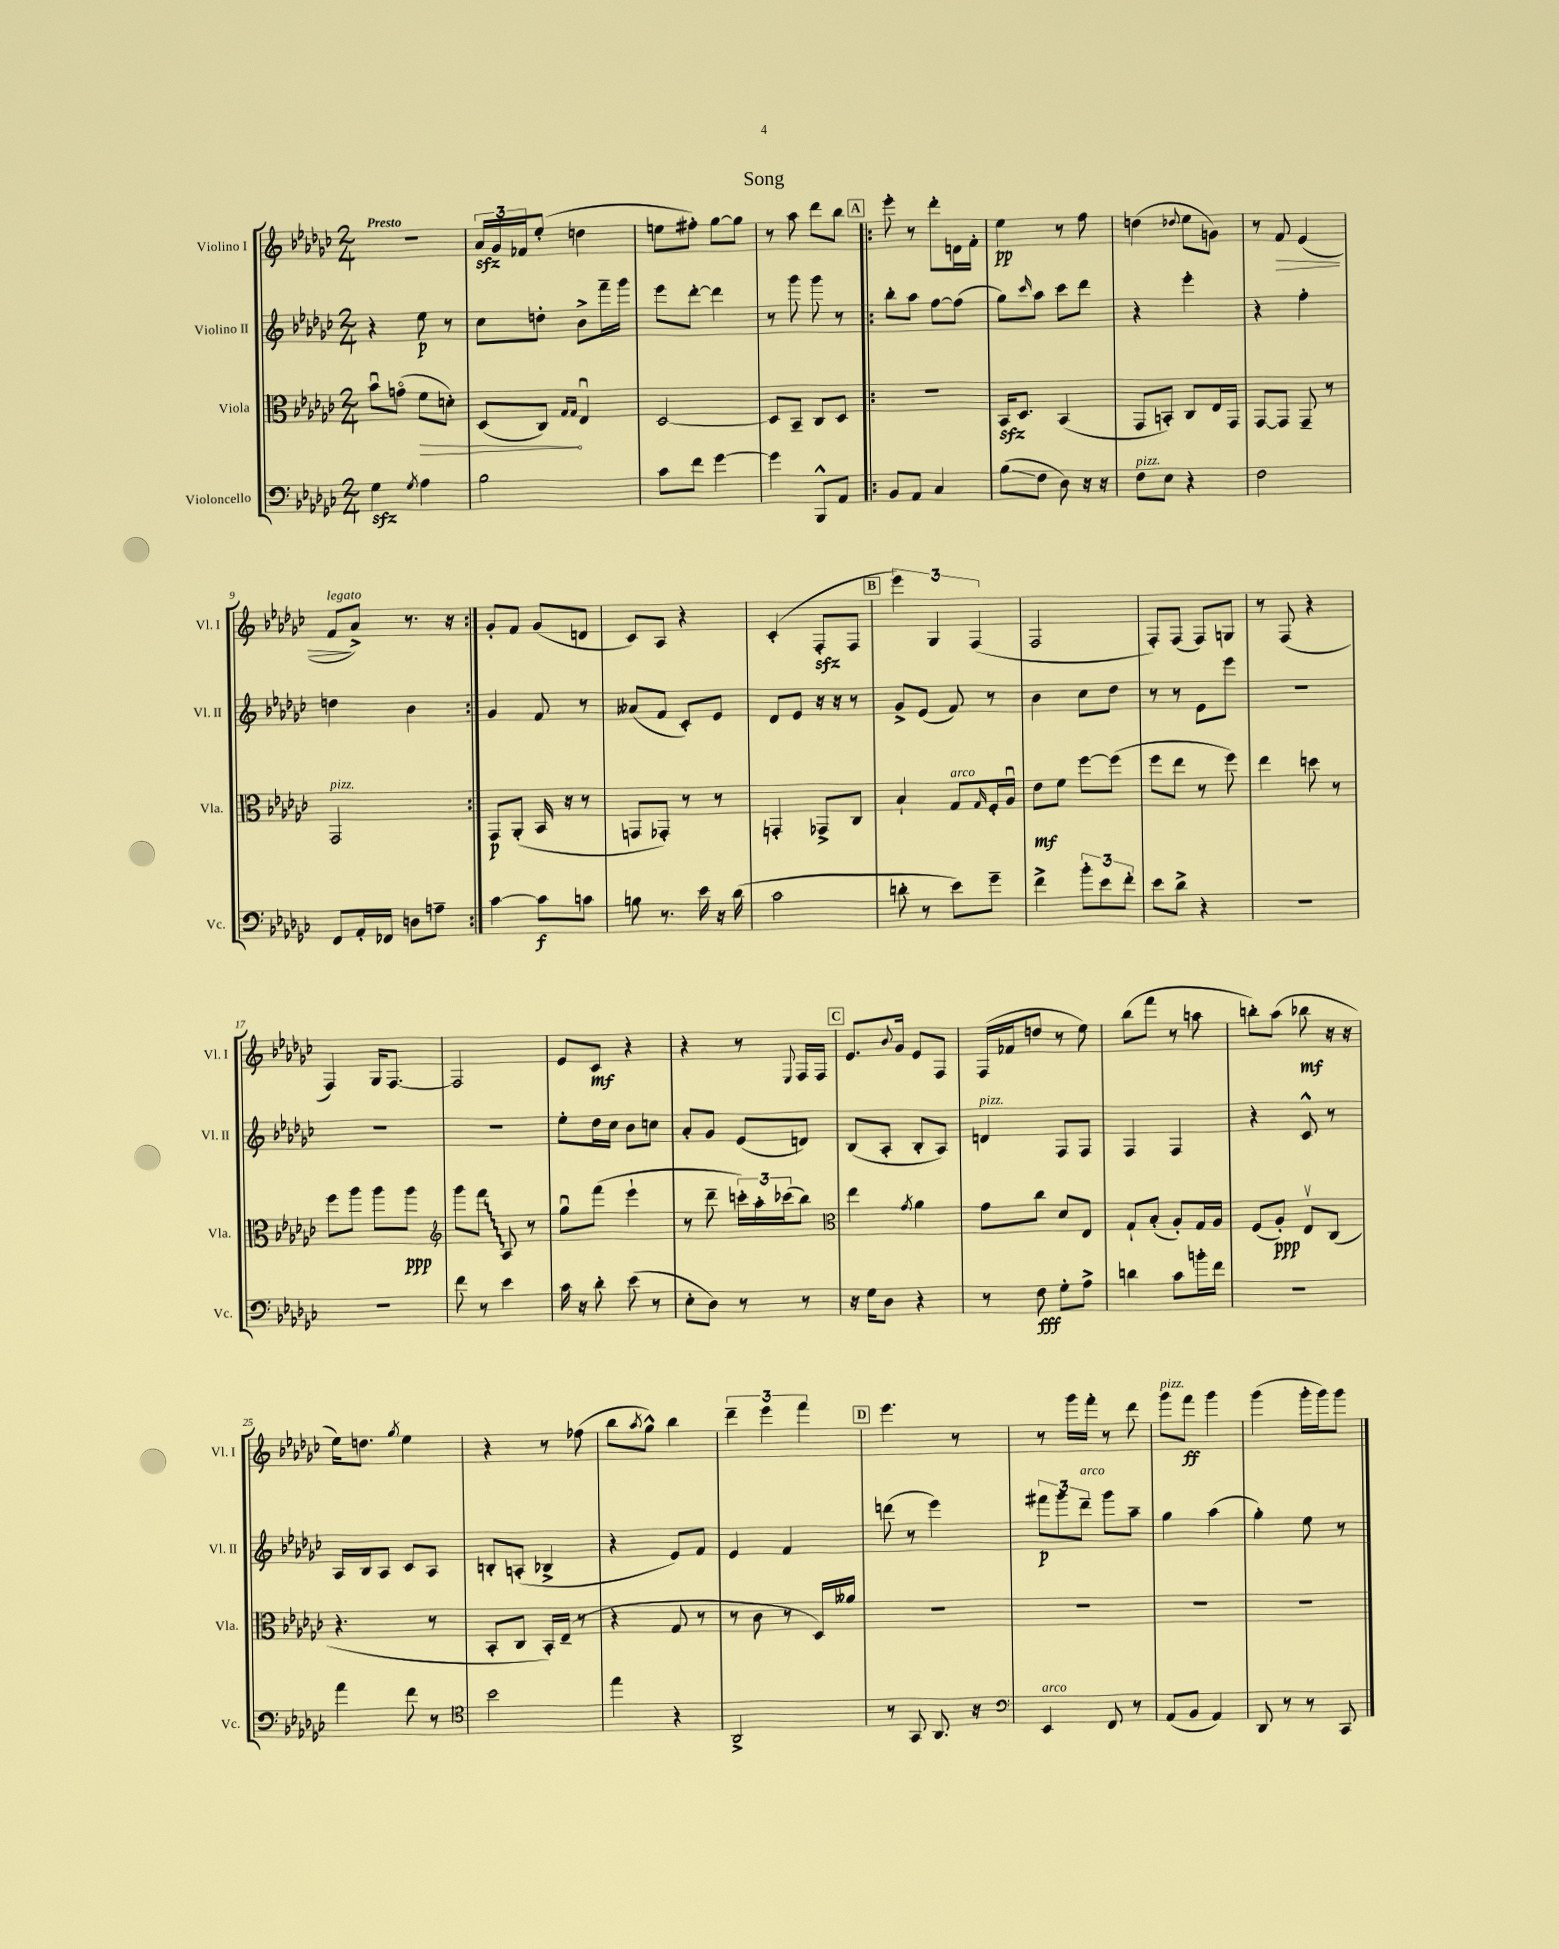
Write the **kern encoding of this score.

**kern	**kern	**kern	**kern
*staff4	*staff3	*staff2	*staff1
*clefF4	*clefC3	*clefG2	*clefG2
*k[b-e-a-d-g-c-]	*k[b-e-a-d-g-c-]	*k[b-e-a-d-g-c-]	*k[b-e-a-d-g-c-]
*M2/4	*M2/4	*M2/4	*M2/4
4G-	8b-u	4r	2r
.	(8go	.	.
8qG-	.	.	.
4A-	8f	8ee-	.
.	8d')	8r	.
=	=	=	=
2B-	(8D-	8cc-	24a-
.	.	.	24g-
.	.	.	24f-
.	8C-)	8dd'	(8ee-'
.	16qqG-	.	.
.	16qqG-	.	.
.	4E-u	8b-^	4dd
.	.	16fff~	.
.	.	16ggg-	.
=	=	=	=
8c-	[2D-	8eee-	8ee
8f	.	[8ddd-'	8ff#')
[4g-	.	4ddd-]	[8gg-
.	.	.	8gg-]
=	=	=	=
4g-]	8D-]	8r	8r
.	8BB-~	8ggg-	8aa-
8BBB-^^	8C-	8ggg-	8ddd-
8AA-	8D-	8r	8bb-
=!|:	=!|:	=!|:	=!|:
8BB-	2r	8bb-'	8eee-'
8AA-	.	8aa-	8r
4C-	.	[8ff	8ddd-'
.	.	(8ff]	16d
.	.	.	16f'
=	=	=	=
(8B-	16BB-	8gg-)	4ee-
.	8.D-	.	.
.	.	16qqccc-	.
8F	.	8aa-	.
8D-)	(4BB-	8ccc-	8r
16r	.	8ddd-	8ff
16r	.	.	.
=	=	=	=
8F	8GG-	4r	(4dd
8E-	8BB')	.	.
.	.	.	8qqdd-
4r	8C-	4eee-'	8ee-
.	16E-	.	8g)
.	16GG-	.	.
=	=	=	=
2F	[8GG-	4r	8r
.	8GG-]	.	8f
.	8GG-~	4ff'	(4e-
.	8r	.	.
=	=	=	=
8FF	2GG-	4dd	8f
16AA-'	.	.	8a-^)
16FF-	.	.	.
8D	.	4b-	8.r
8A~	.	.	.
.	.	.	16r
=:|!	=:|!	=:|!	=:|!
[4c-	8GG-	4g-	8g-'
.	(8AA-'	.	8f
8c-]	16BB-	8f	(8g-
.	16r	.	.
8c	8r	8r	8d
=	=	=	=
8B	8GG	(8a--	8c-)
8.r	8GG-')	8f	8A-
.	8r	8c-')	4r
16e-	.	.	.
16r	8r	8e-	.
(16d-	.	.	.
=	=	=	=
2c-	4GG'	8d-	(4c-'
.	.	8e-	.
.	8GG-^	16r	8F'
.	.	16r	.
.	8C-	8r	8F
=	=	=	=
8d'	4B-`	8g-^	6eee-)
8r	.	(8e-	.
.	.	.	6G-
8e-)	8G-	8f)	.
.	.	.	(6F
.	16qqG-	.	.
8g-~	16F'	8r	.
.	16A-u	.	.
=	=	=	=
4f^	8e-	4b-	2F
.	8f	.	.
12b-'	[8ff	8cc-	.
12e-	.	.	.
.	(8ff]	8dd-	.
12f'	.	.	.
=	=	=	=
8e-	8ff	8r	8F')
8d-^	8ee-	8r	(8F
4r	8r	8e-	8F)
.	8ff)	8eee-	8G
=	=	=	=
2r	4ee-	2r	8r
.	.	.	(8F
.	8dd	.	4r
.	8r	.	.
=	=	=	=
2r	8ff	2r	4F)
.	8aa-	.	.
.	8aa-	.	16G-
.	.	.	[8.F
.	8aa-	.	.
=	=	=	=
*	*clefG2	*	*
8f	8ggg-	2r	2F]
8r	8fff	.	.
4e-	8A-	.	.
.	8r	.	.
=	=	=	=
16c-	8gg-u	8ee-'	8e-
16r	.	.	.
8d-'	(8fff	16dd-	8c-
.	.	16cc-	.
(8e-	4eee-`	8b-	4r
8r	.	8cc	.
=	=	=	=
8E-'	8r	8a-'	4r
8D-)	8ddd-~	8g-	.
8r	24ccc')	(8e-	8r
.	24aa-'	.	.
.	(24ccc-	.	.
.	.	.	8qqE-
8r	8bb-)	8d)	16F
.	.	.	16F
=	=	=	=
*	*clefC3	*	*
16r	4ee-	(8B-	8.e-
16G-	.	.	.
8D-	.	8A-'	.
.	.	.	8qqb-
.	.	.	16g-
.	8qg-	.	.
4r	4a-	8B-'	8e-
.	.	8A-)	8F
=	=	=	=
8r	8g-	4d	(16F
.	.	.	16f-
8F	8cc-	.	8dd
8G-'	8d-	8F	8r
8A-^	8E-	8F	8ee-)
=	=	=	=
4d	8G-`	4F	(8bb-
.	(8B-'	.	8fff
8c-	8A-')	4F	8r
16b'	16G-	.	8aa
16f	16A-	.	.
=	=	=	=
2r	(8F	4r	8bb')
.	8A-')	.	(8aa-
.	8E-v	8c-^^	8bb-
.	(8C-	8r	16r
.	.	.	16r
=	=	=	=
4a-	4.r	16A-	16ee-)
.	.	16B-	8.dd
.	.	8A-	.
.	.	.	8qgg-
8f	.	8c-	4ee-
8r	8r	8A-	.
=	=	=	=
*clefC4	*	*	*
2b-	8BB-'	8B'	4r
.	8C-	(8A'	.
.	16BB-')	4B-^	8r
.	(16E-~	.	.
.	8r	.	(8ff-
=	=	=	=
4ee-	4r	4r	8bb-
.	.	.	8qaa-
.	.	.	8gg-^^)
4r	8G-	8e-)	4bb-
.	8r	8f	.
=	=	=	=
2AA-^	8r	4e-	6ddd-~
.	8c-	.	.
.	.	.	6eee-
.	8r	4f	.
.	.	.	6fff
.	16D-)	.	.
.	16a--	.	.
=	=	=	=
8r	2r	(8ddd	4.eee-
8GG-	.	8r	.
8.AA-	.	4eee-)	.
.	.	.	8r
16r	.	.	.
=	=	=	=
*clefF4	*	*	*
4EE-	2r	12fff#	8r
.	.	12ggg-	.
.	.	.	16ggg-
.	.	12ddd-~	.
.	.	.	16fff'
8FF	.	8ggg-	8r
8r	.	8aa-~	8ddd-
=	=	=	=
(8AA-	2r	4gg-	8ggg-
8BB-	.	.	8fff
4AA-)	.	(4aa-	4ggg-
=	=	=	=
8DD-	2r	4gg-')	(4ggg-
8r	.	.	.
8r	.	8ee-	16ggg-'
.	.	.	16ggg-)
8CC-	.	8r	8ggg-
==	==	==	==
*-	*-	*-	*-
